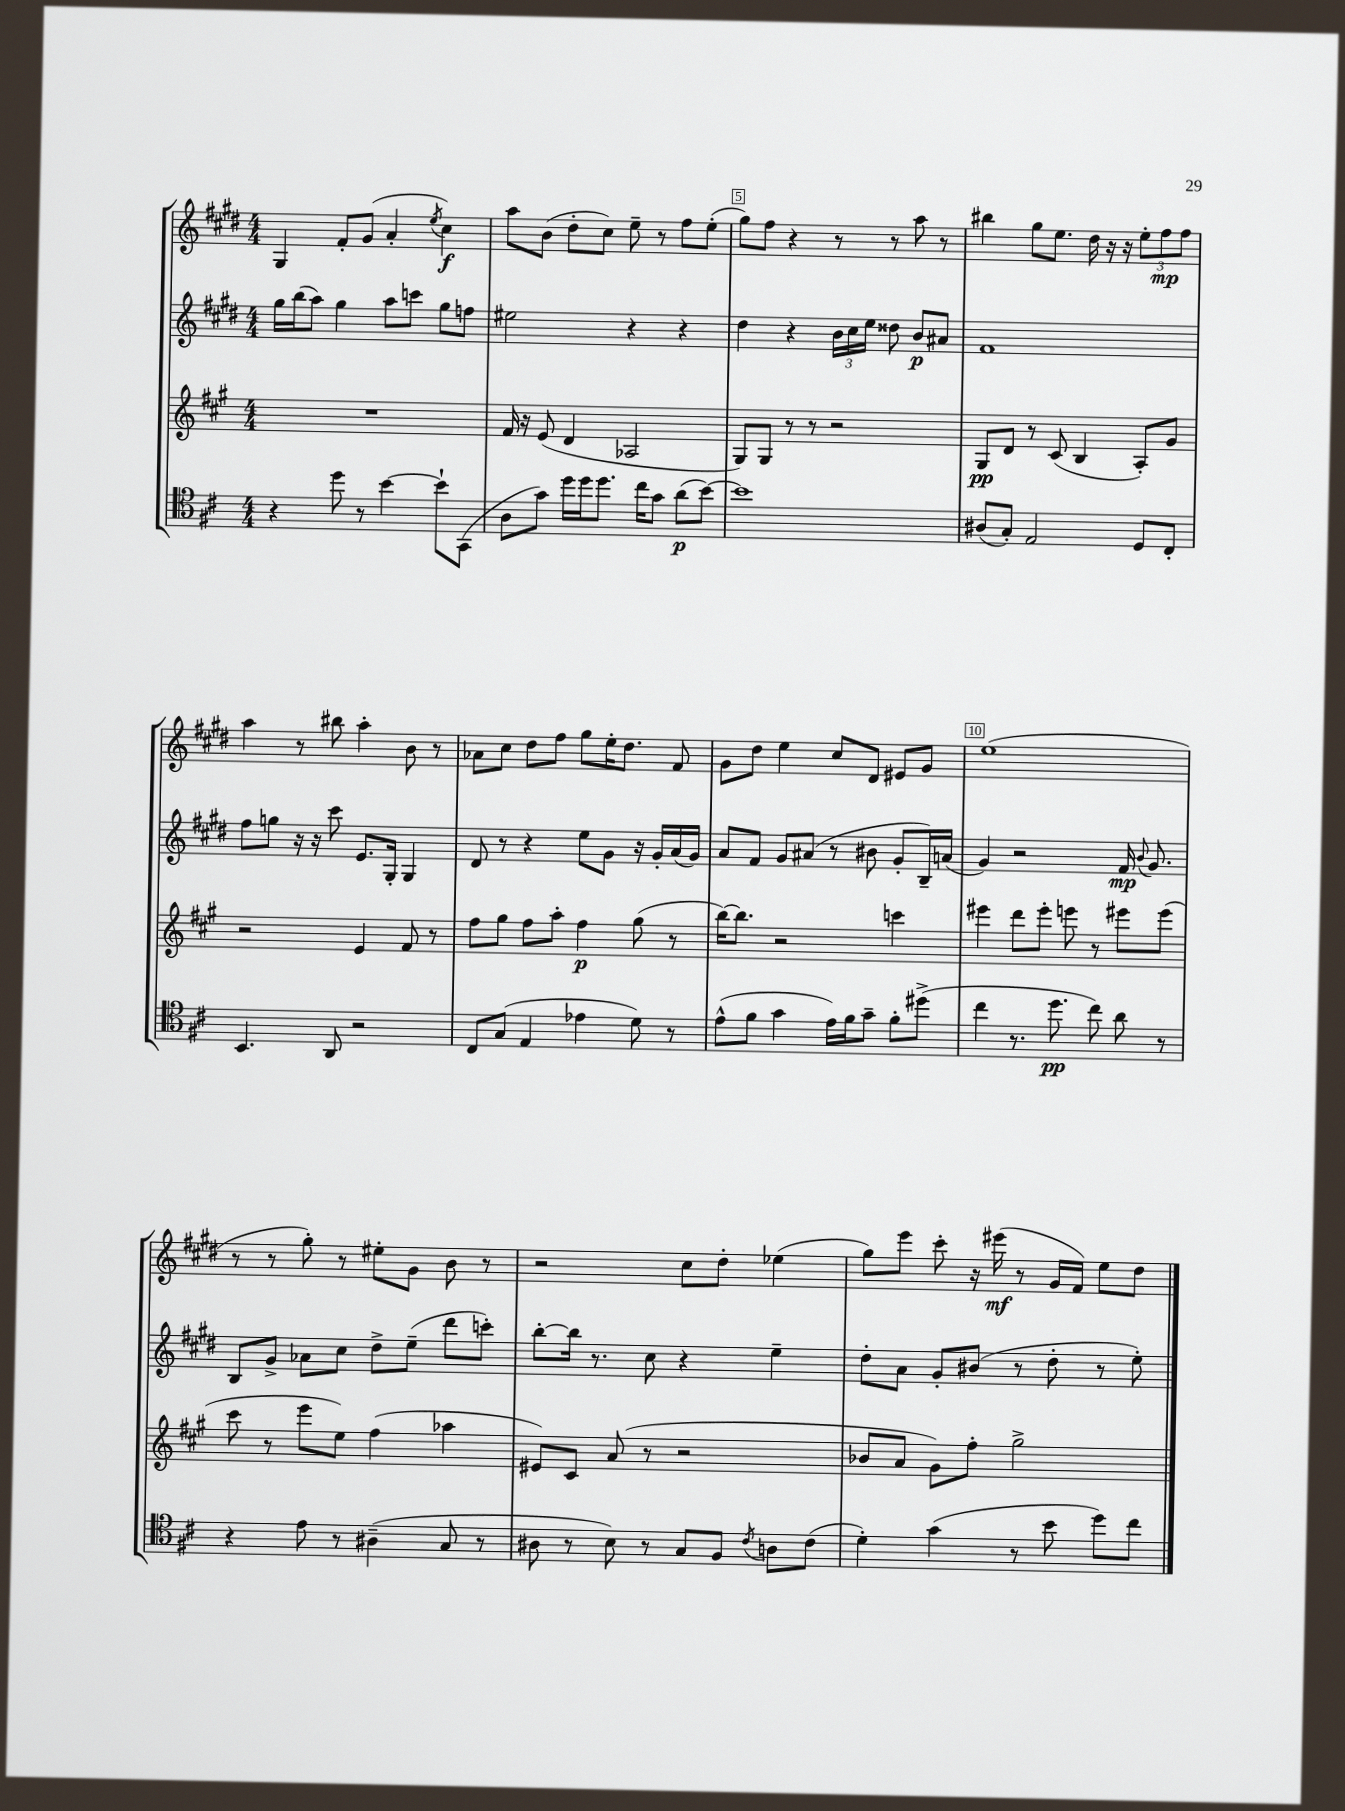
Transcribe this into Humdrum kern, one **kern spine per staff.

**kern	**dynam	**kern	**dynam	**kern	**dynam	**kern	**dynam
*part4	*part4	*part3	*part3	*part2	*part2	*part1	*part1
*staff4	*staff4	*staff3	*staff3	*staff2	*staff2	*staff1	*staff1
*clefC4	*	*clefG2	*	*clefG2	*	*clefG2	*
*k[f#c#]	*	*k[f#c#g#]	*	*k[f#c#g#d#]	*	*k[f#c#g#d#]	*
*M4/4	*	*M4/4	*	*M4/4	*	*M4/4	*
=3	=3	=3	=3	=3	=3	=3	=3
4r	.	1r	.	16gg#\LL	.	4G#/	.
.	.	.	.	(16bb\J	.	.	.
.	.	.	.	8aa\J)	.	.	.
8dd\	.	.	.	4gg#\	.	8f#'/L	.
8r	.	.	.	.	.	(8g#/J	.
[4b\	.	.	.	8aa\L	.	4a'/	.
.	.	.	.	8cccn\J	.	.	.
.	.	.	.	.	.	8qee/	.
8b`\L]	.	.	.	8gg#\L	.	4cc#\)	f
(8GG\J	.	.	.	8ffn\J	.	.	.
=4	=4	=4	=4	=4	=4	=4	=4
8A\L	.	16f#/	.	2ee#X\	.	8aa\L	.
.	.	16r	.	.	.	.	.
8g\J)	.	(8e/	.	.	.	(8b\J	.
16dd\LL	.	4d/	.	.	.	8dd#'\L	.
16dd\J	.	.	.	.	.	.	.
8.dd\J	.	.	.	.	.	8cc#\J)	.
.	.	2A-X/	.	4r	.	8ee~\	.
16cc#\KL	.	.	.	.	.	.	.
8g\J	.	.	.	.	.	8r	.
(8a\L	p	.	.	4r	.	8ff#\L	.
[8b\J)	.	.	.	.	.	(8ee'\J	.
=5	=5	=5	=5	=5	=5	=5	=5
1b]	.	8G#/L)	.	4dd#\	.	8gg#\L)	.
.	.	8G#/J	.	.	.	8ff#\J	.
.	.	8r	.	4r	.	4r	.
.	.	8r	.	.	.	.	.
.	.	2r	.	24b\LL	.	8r	.
.	.	.	.	24cc#\	.	.	.
.	.	.	.	24ee\JJ	.	.	.
.	.	.	.	8dd##X\	.	8r	.
.	.	.	.	8b/L	p	8aa\	.
.	.	.	.	8a#X/J	.	8r	.
=6	=6	=6	=6	=6	=6	=6	=6
(8A#X/L	.	8G#/L	pp	1f#	.	4bb#X\	.
8G'/J)	.	8d/J	.	.	.	.	.
2E/	.	8r	.	.	.	8gg#\L	.
.	.	(8c#/	.	.	.	8.ee\J	.
.	.	4B/	.	.	.	.	.
.	.	.	.	.	.	16dd#\	.
.	.	.	.	.	.	16r	.
.	.	.	.	.	.	16r	.
8D/L	.	8A'/L)	.	.	.	12ee'\L	.
.	.	.	.	.	.	12ff#\	mp
8C#'/J	.	8g#/J	.	.	.	.	.
.	.	.	.	.	.	12ff#\J	.
!!LO:LB:g=z
=7	=7	=7	=7	=7	=7	=7	=7
4.BB/	.	2r	.	8ff#\L	.	4aa\	.
.	.	.	.	8ggn\J	.	.	.
.	.	.	.	16r	.	8r	.
.	.	.	.	16r	.	.	.
8AA/	.	.	.	8ccc#\	.	8bb#X\	.
2r	.	4e/	.	8.e/L	.	4aa'\	.
.	.	.	.	16G#'/Jk	.	.	.
.	.	8f#/	.	4G#/	.	8b\	.
.	.	8r	.	.	.	8r	.
=8	=8	=8	=8	=8	=8	=8	=8
8C#/L	.	8ff#\L	.	8d#/	.	8a-X\L	.
(8G/J	.	8gg#\J	.	8r	.	8cc#\J	.
4E/	.	8ff#\L	.	4r	.	8dd#\L	.
.	.	8aa'\J	.	.	.	8ff#\J	.
4e-X\	.	4ff#\	p	8ee\L	.	8gg#\L	.
.	.	.	.	8g#\J	.	16ee'\K	.
.	.	.	.	.	.	8.dd#\J	.
8d\)	.	(8gg#\	.	16r	.	.	.
.	.	.	.	16g#'/LL	.	.	.
8r	.	8r	.	(16a/	.	8f#/	.
.	.	.	.	16g#/JJ)	.	.	.
=9	=9	=9	=9	=9	=9	=9	=9
(8e^^\L	.	[16bb\KL)	.	8a/L	.	8g#\L	.
.	.	8.bb\J]	.	.	.	.	.
8f#\J	.	.	.	8f#/J	.	8dd#\J	.
4g\	.	2r	.	8g#/L	.	4ee\	.
.	.	.	.	(8a#X/J	.	.	.
16e\LL)	.	.	.	8r	.	8cc#/L	.
16f#\J	.	.	.	.	.	.	.
8g~\J	.	.	.	8b#X\	.	8d#/J	.
8f#'\L	.	4cccn\	.	8g#'/L	.	8e#X/L	.
(8dd#X^\J	.	.	.	16B~/L)	.	8g#/J	.
.	.	.	.	(16an/JJ	.	.	.
=10	=10	=10	=10	=10	=10	=10	=10
4cc#\	.	4eee#X\	.	4g#/)	.	(1ee	.
8.r	.	8ddd\L	.	2r	.	.	.
.	.	8eee#'\J	.	.	.	.	.
8.dd\	pp	.	.	.	.	.	.
.	.	8eeen\	.	.	.	.	.
8cc#\)	.	8r	.	.	.	.	.
8a\	.	8eee#X\L	.	16f#/	mp	.	.
.	.	.	.	8qqb/	.	.	.
.	.	.	.	8.g#/	.	.	.
8r	.	(8eee#\J	.	.	.	.	.
!!LO:LB:g=z
=11	=11	=11	=11	=11	=11	=11	=11
4r	.	8ccc#\	.	8B/L	.	8r	.
.	.	8r	.	8g#^/J	.	8r	.
8e\	.	8eee\L	.	8a-X\L	.	8gg#'\)	.
8r	.	8ee\J)	.	8cc#\J	.	8r	.
(4A#X~\	.	(4ff#\	.	8dd#^\L	.	8ee#X'\L	.
.	.	.	.	(8ee~\J	.	8g#\J	.
8G/	.	4aa-X\	.	8ddd#\L	.	8b\	.
8r	.	.	.	8cccn'\J)	.	8r	.
=12	=12	=12	=12	=12	=12	=12	=12
8A#X\	.	8e#X/L)	.	[8bb'\L	.	2r	.
8r	.	8c#/J	.	16bb\Jk]	.	.	.
.	.	.	.	8.r	.	.	.
8B\)	.	(8a/	.	.	.	.	.
8r	.	8r	.	8cc#\	.	.	.
8G/L	.	2r	.	4r	.	8cc#\L	.
8F#/J	.	.	.	.	.	8dd#'\J	.
8qc#/	.	.	.	.	.	.	.
8An\L	.	.	.	4ee~\	.	(4ee-X\	.
(8c#\J	.	.	.	.	.	.	.
=13	=13	=13	=13	=13	=13	=13	=13
4d'\)	.	8b-X/L	.	8dd#'\L	.	8gg#\L)	.
.	.	8a/J	.	8a\J	.	8eee\J	.
(4g\	.	8g#\L)	.	8g#'/L	.	8ccc#'\	.
.	.	8ff#'\J	.	(8b#X/J	.	16r	.
.	.	.	.	.	.	(16eee#X\	mf
8r	.	2gg#^\	.	8r	.	8r	.
8b\	.	.	.	8dd#'\	.	16g#/LL	.
.	.	.	.	.	.	16f#/JJ)	.
8dd\L)	.	.	.	8r	.	8ee\L	.
8cc#\J	.	.	.	8ee'\)	.	8dd#\J	.
==	==	==	==	==	==	==	==
*-	*-	*-	*-	*-	*-	*-	*-
